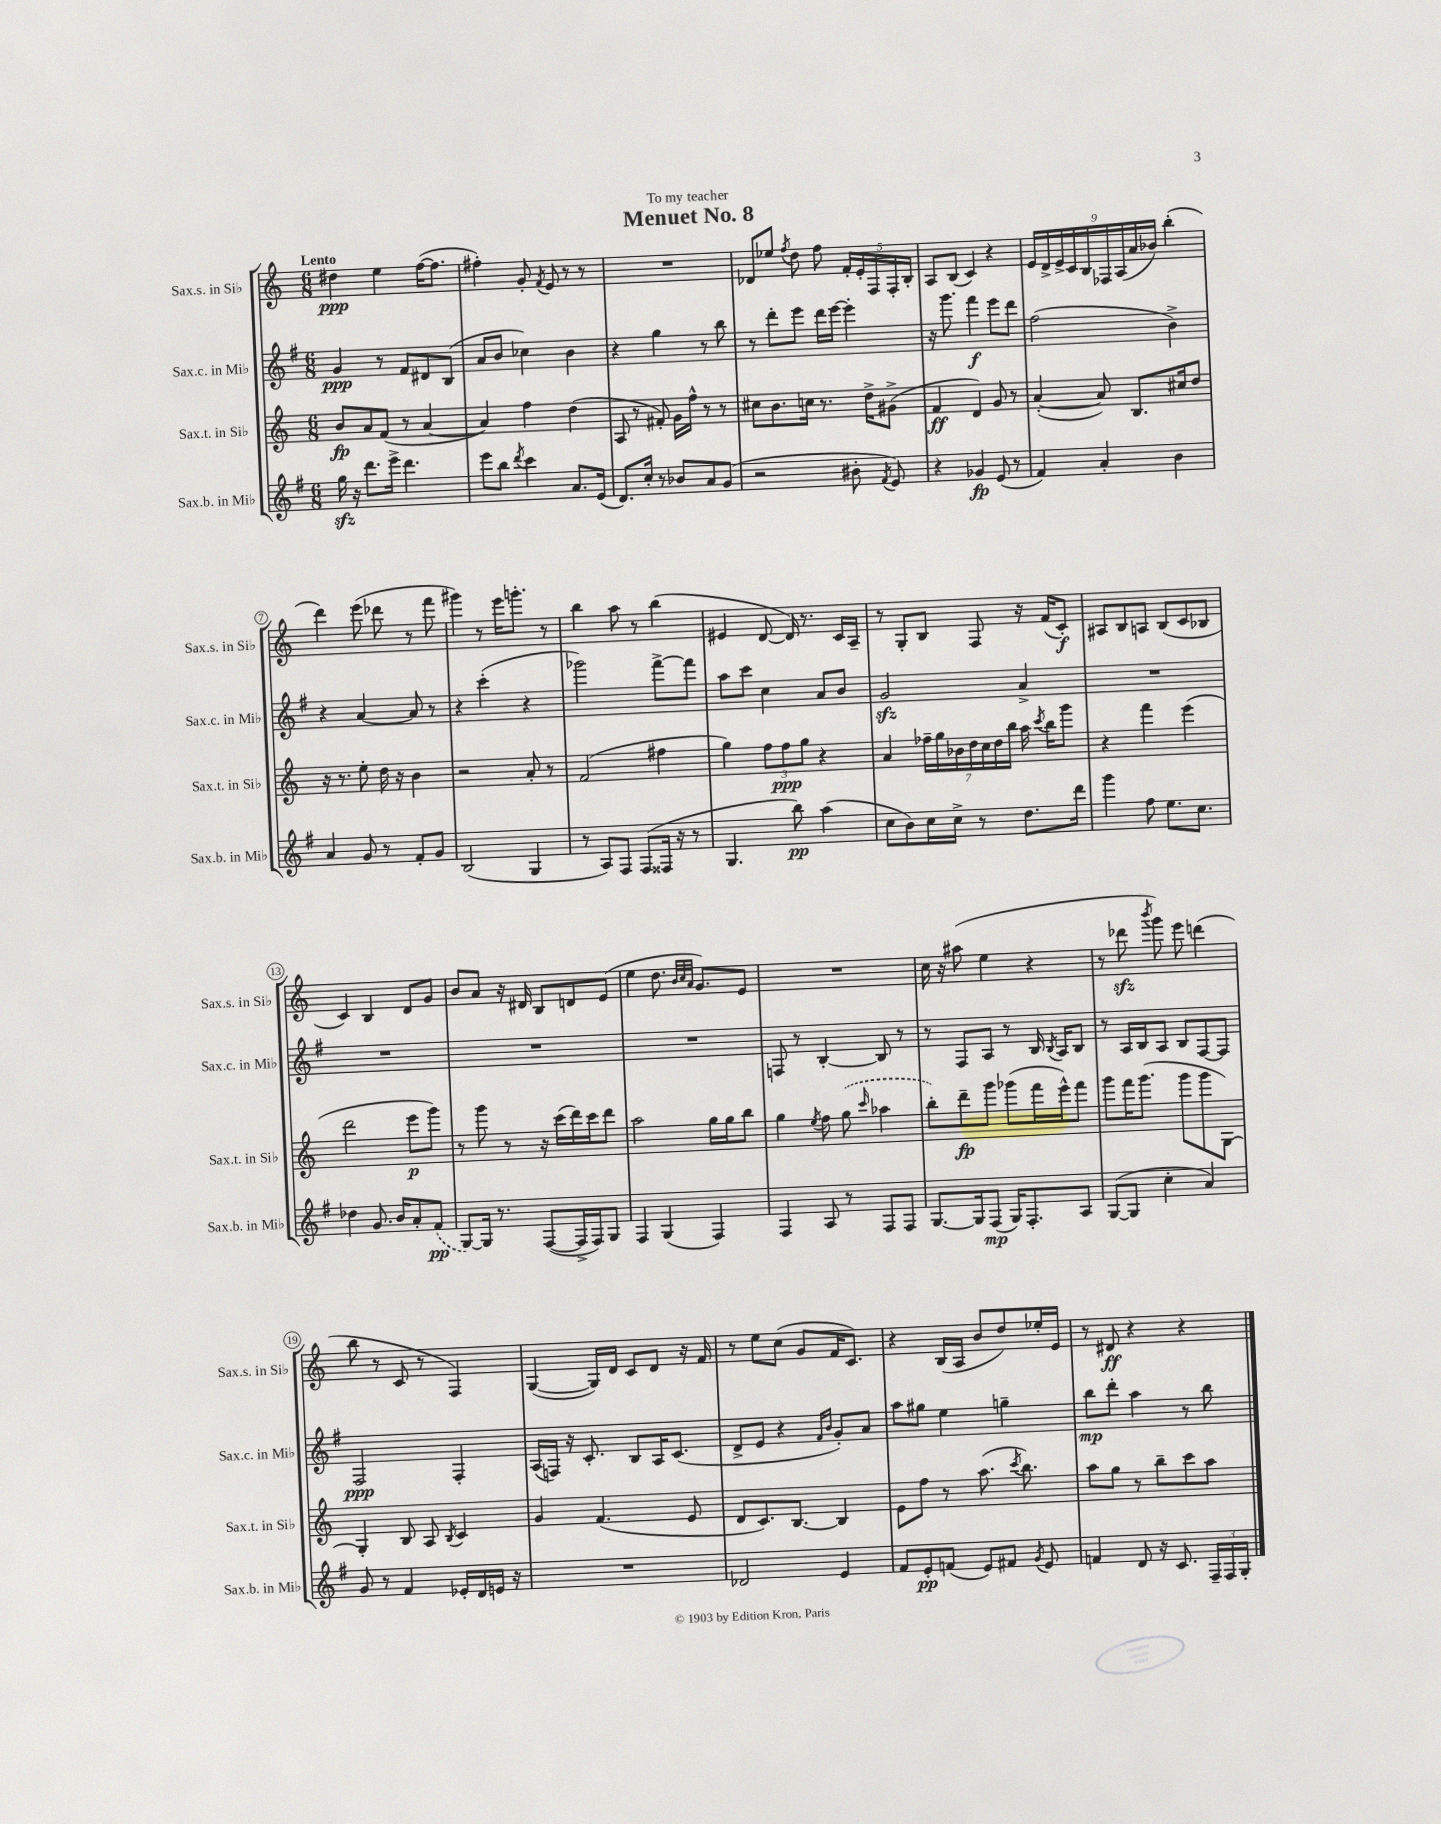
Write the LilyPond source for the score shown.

\header { title = "Menuet No. 8" dedication = "To my teacher" }
<<
\new StaffGroup <<
\new Staff = "s0" \with { instrumentName = "Sax.s. in Sib" shortInstrumentName = "Sax.s. in Sib" } {
    \clef treble \key c \major \numericTimeSignature \time 6/8 \tempo "Lento"
    \autoBeamOff dis''4\ppp e''4 f''16[~( f''8.] |
    fis''4-.) g'8-. \acciaccatura { f'8 } e'8 r8 r8 |
    R2. |
    des'8[ ees''8] \acciaccatura { f''8 } d''8 f''8 \tuplet 5/4 { f'16[-. e'16-. f16 f16-. b16]-. } |
    a8[ b8]( c'4) r4 |
    \tuplet 9/8 { e'16[ d'16-> e'16-> c'16 b16 fes16 a16( a'16 bes'16]) } b''4-.( |
    d'''4) e'''8( des'''8 r8 f'''8 |
    gis'''4) r8 e'''16[ g'''8.]-. r8 |
    b''4 a''8 r8 b''4( |
    eis'4 d'8~ d'16) r8. c'16[ a16]-- |
    r8 g8[-. b8] f8 r16 f'16[( c'8]-.\f) |
    ais8[ b8 a8] b8[( c'8 bes8] |
    c'4) b4 d'8[ g'8] |
    b'8[ a'8] r16 dis'16 b8[ d'8 e'8]( |
    e''4 d''8. \grace { b'32[ c''32 a'32] } g'8.[) e'8] |
    R2. |
    c''16 r16 ais''8( e''4 r4 |
    r8 des'''8\sfz \acciaccatura { b'''8 } g'''8) e'''8 d'''4( |
    b''8 r8 c'8 r8 f4) |
    g4~( g16[) d'16] c'8[ d'8] r16 f'16 |
    r8 e''8[ c''8]( g'8[ f'16 c'8.]) |
    r4 b16[( a16] b'8[ d''8) ees''16-. e'16] |
    r8 dis'8\ff r4 r4 \bar "|." |
}
\new Staff = "s1" \with { instrumentName = "Sax.c. in Mib" shortInstrumentName = "Sax.c. in Mib" } {
    \clef treble \key g \major \numericTimeSignature \time 6/8
    \autoBeamOff g'4\ppp r8 fis'8[ dis'8 b8]( |
    a'8[ b'8] ces''4) b'4 |
    r4 g''4 r8 b''8 |
    r8 d'''8[-. e'''8] d'''16[ e'''16]~ e'''4-. |
    r16 g'''8. fis'''4\f e'''8[ d'''8] |
    fis''2( b'4->) |
    r4 a'4~ a'8 r8 |
    r4 c'''4-.( r4 |
    ges'''2) fis'''8[~-> fis'''8] |
    a''8[ c'''8] c''4 a'8[ b'8] |
    g'2\sfz a'4-> |
    R2. |
    R2. |
    R2. |
    R2. |
    f8 r8 b4~-. b8 r8 |
    r8 fis8[ a8] r8 b16 \acciaccatura { b8 } a16[ b8] |
    r8 a16[ b16 a8] b8[ fis8~ fis8] |
    fis2\ppp fis4-. |
    a16[( f16]) r16 c'8.-. b8[ a16 c'8.]( |
    d'8[-> e'8] r4 \grace { fis'16[ b'16] } g'8[-.) a'8] |
    a''8[ gis''8] e''4 g''4-- |
    b''8[\mp d'''8]-. a''4 r8 b''8 \bar "|." |
}
\new Staff = "s2" \with { instrumentName = "Sax.t. in Sib" shortInstrumentName = "Sax.t. in Sib" } {
    \clef treble \key c \major \numericTimeSignature \time 6/8
    \autoBeamOff b'8[\fp a'8 f'8]( r8 a'4~ |
    a'4) f''4 d''4( |
    a8 r8 fis'8-.) g'16[ f''16]-^ r8 r8 |
    cis''8[ b'8. c''16] r8. d''16[-> gis'8]->( |
    f'4\ff d'4) g'8 r8 |
    a'4~-.( a'8) b8.[ cis''16 d''8] |
    r16 r8. e''8-. d''16 r16 b'4 |
    r2 a'8-. r8 |
    f'2( fis''4 |
    g''4) \tuplet 3/2 { f''8[ f''8\ppp g''8] } r4 |
    a'4 \tuplet 7/4 { fes''16[-- g''16 bes'16 d''16 c''16 d''16 b''16] } a''16 \acciaccatura { c'''8 } b''16[ g'''8] |
    r4 f'''4 e'''4( |
    d'''2 e'''8[\p g'''8]) |
    r8 g'''8 r8 r16 c'''16[( d'''16) c'''16 d'''8] |
    a''2 g''16[ g''16 b''8] |
    g''4 \acciaccatura { e''8 } f''8 \once \slurDashed g''8( \grace { c'''16 } aes''4 |
    b''8[-.) d'''8--\fp g'''8] ges'''8[( f'''16 e'''16-^) f'''8] |
    g'''8[ f'''16 g'''8.]( g'''8[ g'''8 g8]~) |
    g4-. b8 a8 \acciaccatura { b8 } c'4 |
    g'4 f'4.( e'8 |
    d'8[ c'8.) b8.]~ b4 |
    e'8[ f''8] r8 a''8.( \acciaccatura { c'''8 } b''8.) |
    a''8[ g''8] r8 b''8[-- c'''8 a''8] \bar "|." |
}
\new Staff = "s3" \with { instrumentName = "Sax.b. in Mib" shortInstrumentName = "Sax.b. in Mib" } {
    \clef treble \key g \major \numericTimeSignature \time 6/8
    \autoBeamOff g''16\sfz r16 d'''8.[ e'''16]-> d'''4. |
    e'''8[ b''8] \acciaccatura { d'''8 } c'''4 a'8.[ e'16]( |
    d'8.[) c''16]-. r8 bes'8[ a'8 g'8]( |
    r2 bis'8-. \acciaccatura { fis'8 } e'8) |
    r4 ges'4\fp e'8( r8 |
    fis'4) a'4-. b'4 |
    a'4 g'8 r8 fis'8[-. g'8] |
    b2( g4 |
    r8 a8[) fis8] fis8[( fisis16] r16 r8 |
    g4. b''8\pp) a''4( |
    c''8[ b'8) c''16 c''16]-> r8 d''8.[ d'''16] |
    g'''4 fis''8 e''8.[ c''8.] |
    des''4 g'8. b'16[ a'8-. \once \slurDashed fis'8]\pp( |
    g8[~) g16] r8. fis8[~( fis16-> fis16) g8] |
    fis4 g4( fis4) |
    fis4 a8 r8 fis8[ fis8] |
    g8.[~ g16 fis8]\mp( g16[) fis8.-. a8] |
    g8[~( g8] c''4-. a'4) |
    g'8 r8 fis'4 ees'16[-. d'16 e'16] r16 |
    R2. |
    des'2 e'4 |
    fis'8[ e'8-.\pp f'8]( e'8[) fis'8] \acciaccatura { g'8 } e'8 |
    f'4 d'8 r16 c'8. \tuplet 3/2 { fis16[-- fis16 g16]-. } \bar "|." |
}
>>
>>
\layout { \context { \Score \override BarNumber.stencil = #(make-stencil-circler 0.1 0.3 ly:text-interface::print) } }
